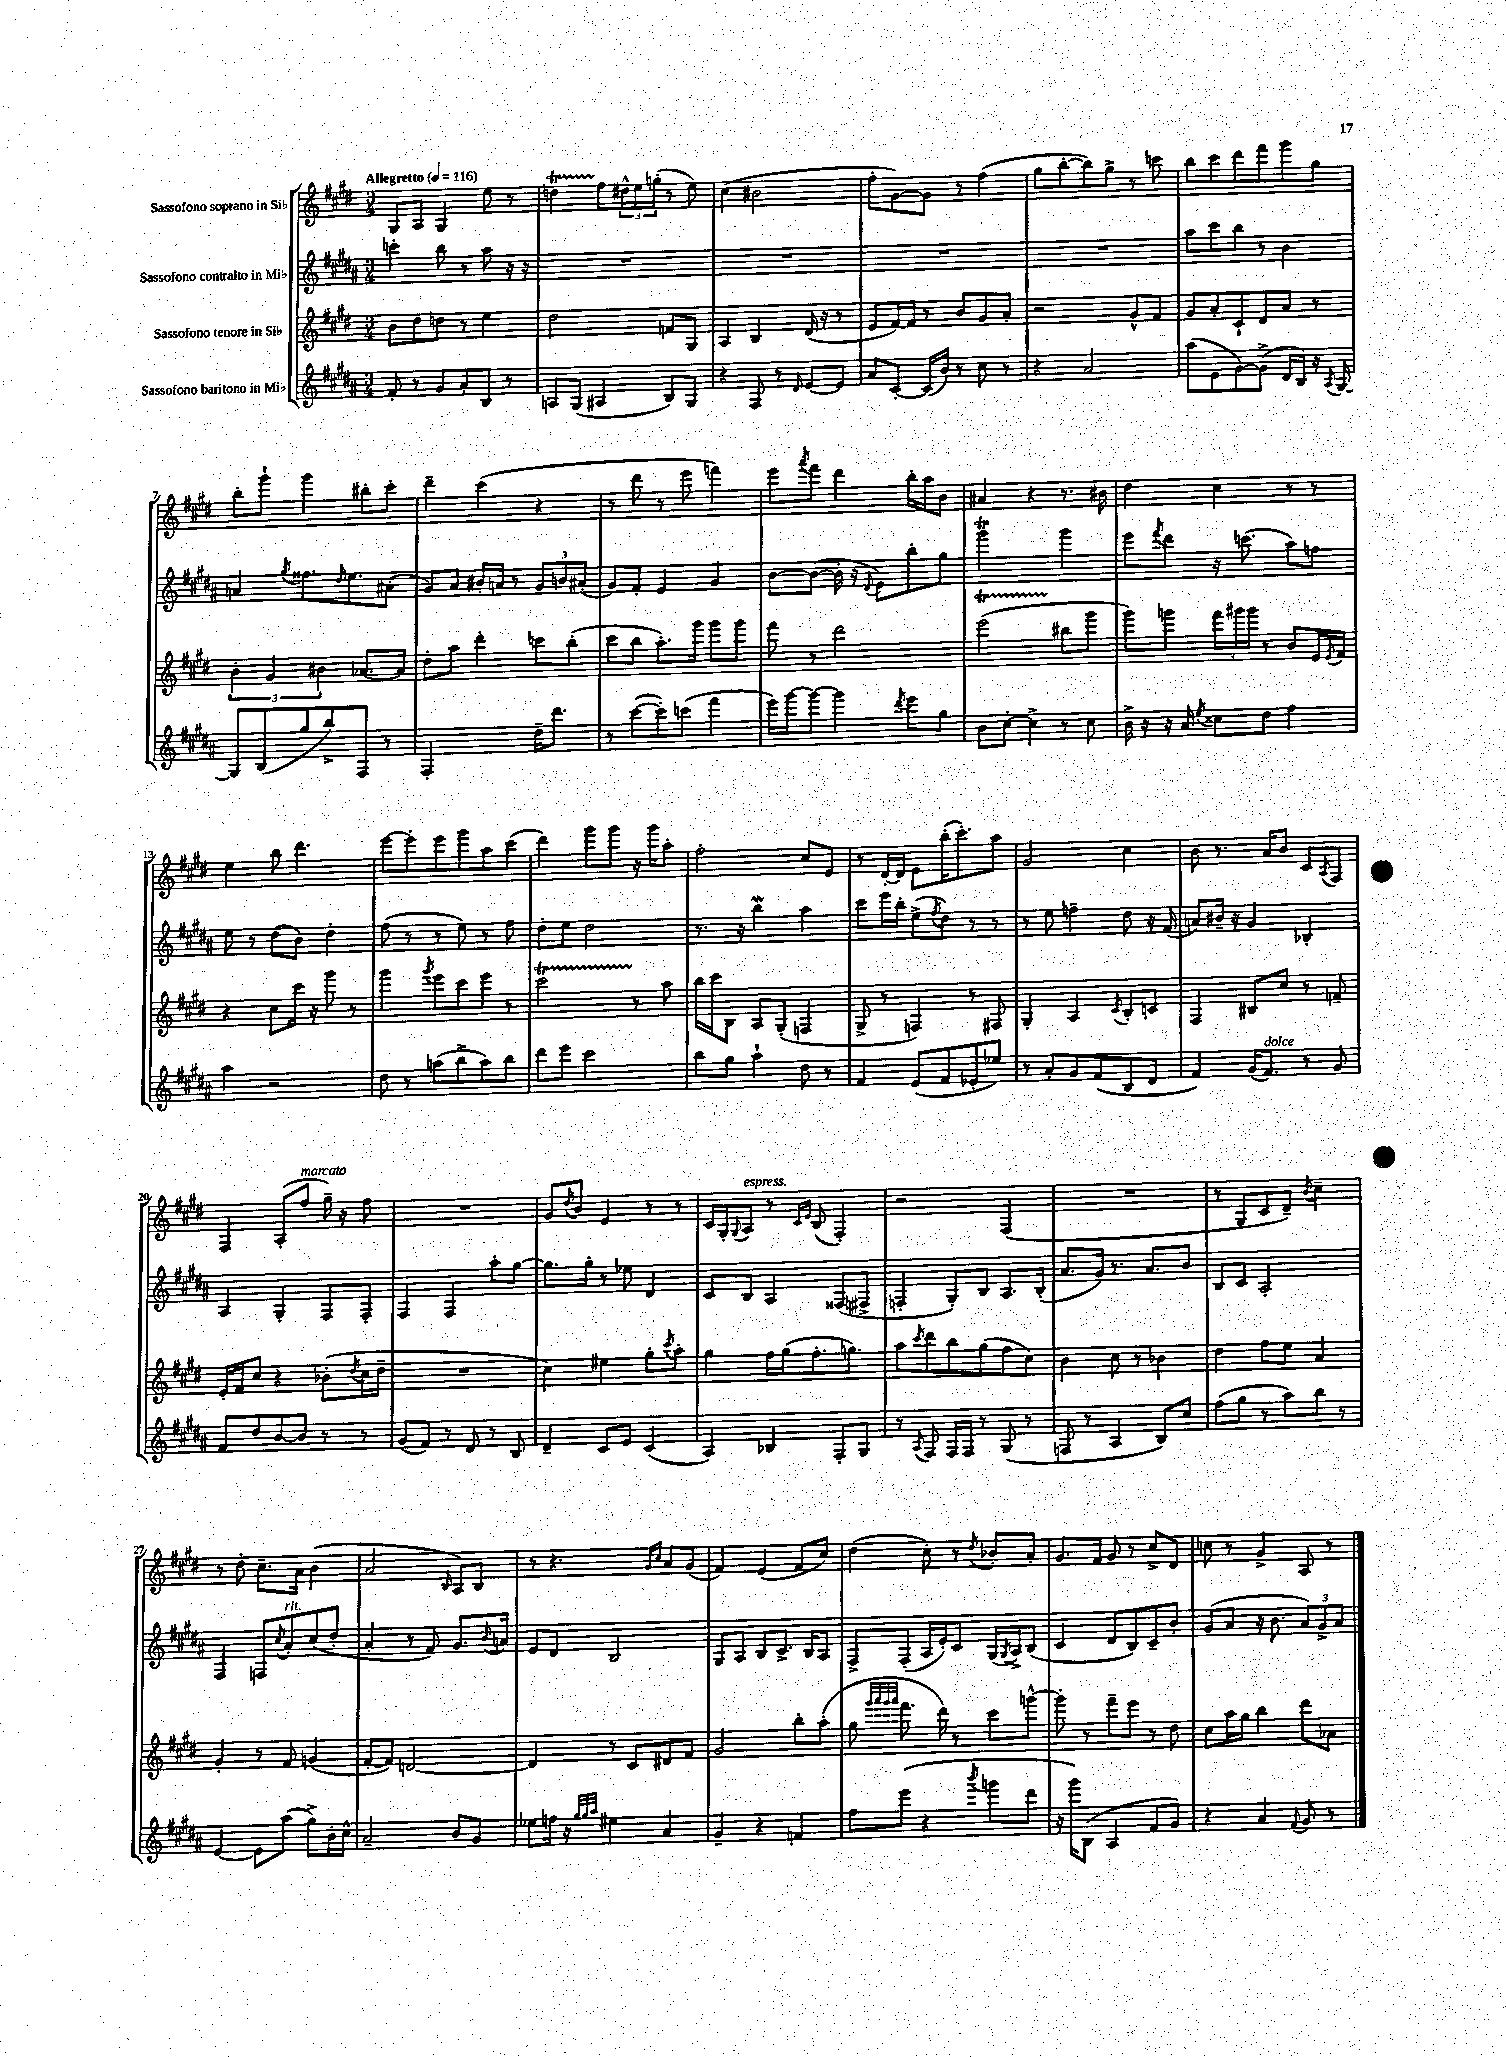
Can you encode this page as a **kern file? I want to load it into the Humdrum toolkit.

**kern	**kern	**kern	**kern
*part4	*part3	*part2	*part1
*staff4	*staff3	*staff2	*staff1
*I"Sassofono baritono in Mi♭	*I"Sassofono tenore in Si♭	*I"Sassofono contralto in Mi♭	*I"Sassofono soprano in Si♭
*clefG2	*clefG2	*clefG2	*clefG2
*k[f#c#g#d#a#]	*k[f#c#g#d#]	*k[f#c#g#d#a#]	*k[f#c#g#d#]
*M3/4	*M3/4	*M3/4	*M3/4
*MM116	*MM116	*MM116	*MM116
=1	=1	=1	=1
!	!	!	!LO:TX:a:B:t=Allegretto
8f#'/	8b\L	4cccn'\	8G#/L
8r	8dd#\	.	8A/J
8g#/L	8ddn\J	8bb\	4G#/
8a#'/	8r	8r	.
8B/J	4ee\	8aa#\	8ee\
8r	.	16r	8r
.	.	16r	.
=2	=2	=2	=2
8An/L	2dd#\	2.r	4ddnT\
(8G#/J	.	.	.
4A#X/	.	.	8ff#\L
.	.	.	24dd#X^^\L
.	.	.	24ee\
.	.	.	(24ggn'\JJ
8B/L)	8fn/L	.	8r
8G#/J	8G#/J	.	8ee\)
=3	=3	=3	=3
4r	4A/	2.r	(4cc#\
8F#/	4B/	.	2b#X\
8r	.	.	.
16qqd#/	.	.	.
[8e/L	(16d#/	.	.
.	16r	.	.
8e/J]	8r	.	.
=4	=4	=4	=4
8a#/L	8e/L	2.r	8ff#'\L
[8c#'/J	[16f#/L)	.	[8g#\)
.	16f#/JJ]	.	.
(16c#/LL]	8r	.	8g#\J]
16b/JJ)	.	.	.
8r	8b/L	.	8r
8cc#\	8g#/	.	(4ff#\
8r	8a'/J	.	.
=5	=5	=5	=5
4r	2r	2.r	8gg#\L
.	.	.	[8bb'\
2a#/	.	.	8bb\])
.	.	.	8gg#^\J
.	8g#^^/L	.	8r
.	8f#/J	.	8cccn\
=6	=6	=6	=6
(8aa#\L	8g#/L	8aa#\L	8bb\L
8e\	8a'/	8ccc#\	8ccc#\
[8g#\)	8c#`/	8bb\J	8ddd#\
(8g#^\J]	8d#/	8r	8fff#\
16d#/LL	8a/J	4b\	8ggg#\
16B/JJ)	.	.	.
16r	8r	.	8gg#\J
8qA#/	.	.	.
[16G#/	.	.	.
!!LO:LB:g=z
=7	=7	=7	=7
8G#/L]	6b'\	4an/	8bb'\L
(8B/	.	.	8ggg#`\J
.	6g#/	.	.
.	.	8qgg#/	.
8gg#/	.	8.ff##X\L	4ggg#\
.	6b#X\	.	.
8bb^/)	.	.	.
.	.	16qqdd#/	.
.	.	8.ee\	.
8F#/J	[8.a-X/L	.	8bb#X'\L
8r	.	(8a#X'\J	8ccc#'\J
.	16a-/Jk]	.	.
=8	=8	=8	=8
2F#'/	8dd#'\L	8g#/L)	4ddd#~\
.	8aa\J	8a#/J	.
.	4ddd#'\	16b#X'/LL	(4ccc#\
.	.	16an/JJ	.
.	.	8r	.
16dd#~\KL	8cccn\L	12g#/L	4r
8.ddd#\J	.	.	.
.	.	12bn/	.
.	(8bb'\J	.	.
.	.	(12a#X'/J	.
=9	=9	=9	=9
8r	8ccc#\L	8g#/L)	8r
([8ccc#\L	8bb\J	8f#'/J	8ddd#\
8ccc#'\])	8.aa'\L)	4e/	8r
(8cccn\J	.	.	8eee\
.	16ggg#\Jk	.	.
4fff#\	8ggg#\L	4g#/	4fffn\)
.	8ggg#\J	.	.
=10	=10	=10	=10
16eee\LL)	8fff#\	[8b\L	8eee\L
[16ggg#\J	.	.	.
.	.	.	8qaaa/
8ggg#\J_	8r	(8b\J_	8fff#\J
4ggg#\]	2ddd#\	16b'\]	4ddd#\
.	.	16r	.
.	.	8qqd#/	.
.	.	8e\L)	.
8qddd#/	.	.	.
8eee\L	.	8bb'\	16bb'\LL
.	.	.	16aa\J
8gg#\J	.	8gg#\J	8b\J
=11	=11	=11	=11
8b\L	(2eeeT\	2ggg#T\	4a#X/
[8cc#'\J	.	.	.
4cc#^\]	.	.	4r
8r	8bb#X\L	4ggg#\	8.r
8cc#\	8ggg#\J	.	.
.	.	.	16b#X\
=12	=12	=12	=12
16b^\	8ggg#\L)	8eee\L	4dd#\
16r	.	.	.
.	.	8qfff#/	.
16r	8gggn\J	8ddd#\J	.
16a#/	.	.	.
8qee/	.	.	.
8cc##X\L	24fff#\LL	16r	4cc#\
.	24ggg#X\	.	.
.	.	(8.cccn\	.
.	24ggg#\JJ	.	.
8dd#\J	8r	.	.
4ff#\	8b/L	8aa#\L)	8r
.	16e/L	8ffn\J	8r
.	8qe/	.	.
.	16f#/JJ	.	.
!!LO:LB:g=z
=13	=13	=13	=13
4aa#\	4r	8ee\	4ee\
.	.	8r	.
2r	8cc#\L	(8dd#\L	8bb\
.	16ccc#\Jk	8b\J)	4.ddd#\
.	16r	.	.
.	8ggg#\	4dd#'\	.
.	8r	.	.
=14	=14	=14	=14
8dd#\	4ggg#\	(8ff#\	[8eee\L
8r	.	8r	8eee'\]
.	8qggg#/	.	.
(8aan\L	8eee\L	8r	8eee\
8bb^\	8ccc#\	8ee\)	8ggg#\
8aa\)	8eee\J	8r	8aa\
8bb\J	8r	8ff#\	(8ccc#\J
=15	=15	=15	=15
8ddd#\L	2ccc#T\	8dd#'\L	4ddd#\)
8eee\J	.	8ee\J	.
2ccc#\	.	2dd#\	8ggg#\L
.	.	.	8ggg#\J
.	8r	.	16r
.	.	.	16ggg#\KL
.	8aa\	.	8aa'\J
=16	=16	=16	=16
8bb\L	16bb\LL	8.r	2ff#'\
.	16ccc#\J	.	.
8gg#\J	8B\J	.	.
.	.	16r	.
4aa#`\	8A/L	4bbw\	.
.	(8G#'/J	.	.
8dd#\	4Fn/	4aa#\	8cc#/L
8r	.	.	8e/J
=17	=17	=17	=17
4f#/	8G#^/	8ccc#\L	8r
.	8r	16eee\L	[16d#'/LL
.	.	16bb'\JJ	16d#/JJ]
(8e/L	4Fn/)	(8ee^\L	8e\L
.	.	8qff#/	.
8f#/	.	8dd#\J)	(16bb'\K
.	.	.	8.ccc#'\)
8e-X'/	8r	8r	.
8ee-X/J)	8F#X/	8r	8aa\J
=18	=18	=18	=18
8r	4G#'/	8r	2g#/
8a#'/L	.	8ee\	.
8g#/	4A/	4ffn~\	.
(8f#/	.	.	.
.	8qc#/	.	.
8B/	8B'/L	8dd#\	4cc#\
8d#/J	8cn/J	16r	.
.	.	(16f#/	.
=19	=19	=19	=19
4f#/)	4F#/	8an/L)	8b\
.	.	16b#X~/Jk	8.r
.	.	16r	.
(16g#/KL	8B#X/L	4g#/	.
!LO:TX:a:i:t=dolce	!	!	!
8.f#/J)	.	.	16a/KL
.	8cc#/J	.	8b/J
8r	8r	4B-X'/	8c#/L
.	.	.	8qA/
8g#/	8fn~/	.	8F#/J
!!LO:LB:g=z
=20	=20	=20	=20
8f#/L	16e'/LL	4A#/	4F#/
.	16f#/J	.	.
8dd#/	8cc#/J	.	.
[8b/	4r	4G#'/	(8A'/L
!	!	!	!LO:TX:a:i:t=marcato
8b/J]	.	.	8ff#/J
8r	(8b-X'\L	8F#/L	16gg#~\)
.	.	.	16r
.	8qdd#/	.	.
8r	16cc#\L	8F#'/J	8ff#\
.	16dd#~\JJ	.	.
=21	=21	=21	=21
(8g#/L	2.r	4F#/	2.r
8f#/J)	.	.	.
8r	.	4F#/	.
8d#/	.	.	.
8r	.	8aa#'\L	.
8B/	.	[8gg#\J	.
=22	=22	=22	=22
4d#~/	4cc#\)	8.gg#\L]	8g#/L
.	.	.	8qdd#/
.	.	.	8b/J
.	.	16gg#'\Jk	.
8c#/L	4ee#X\	8r	4e/
8e/J	.	8ee-X\	.
(4c#/	8gg#'\L	4d#/	8r
.	8qccc#/	.	.
.	8aa'\J	.	8r
=23	=23	=23	=23
4A#/)	4gg#\	8c#/L	16c#/LL
.	.	.	16G#'/J
.	.	.	8qqG#/
!	!	!	!LO:TX:a:i:t=espress.
.	.	8B/J	8A/J
4B-X/	16ff#\LL	4A#/	8r
.	(16gg#\J	.	.
.	.	.	16qqc#/LL
.	.	.	16qqe/JJ
.	8.ff#'\	.	(8B/
8F#'/L	.	(8F##X/L	4F#'/)
.	8.ggn\J)	.	.
8G#/J	.	8F#X^/J	.
=24	=24	=24	=24
8r	8aa\L	4Fn'/	2r
8qA#/	8qccc#/	.	.
8F#/	8ddd#\	.	.
16F#/LL	8bb\	8G#'/L)	.
16F#/JJ	.	.	.
8r	(8gg#\	8B/J	.
(8G#/	8ff#\	8.A#/L	(4F#/
8r	8cc#\J)	.	.
.	.	(16B'/Jk	.
=25	=25	=25	=25
8Fn/	4b\	8.a#/L	2.r
8r	.	.	.
.	.	16g#/Jk)	.
4A#/	8cc#\	8.r	.
.	8r	.	.
.	.	8.a#/L	.
8B/L)	4b-X\	.	.
8cc#/J	.	8b/J	.
=26	=26	=26	=26
(8ff#\L	4dd#\	8B/L	8r
8gg#\J	.	8c#/J	8G#/L
8r	8ff#\L	2A#'/	8c#/
8aa#\L)	8ee\J	.	8d#~/J)
.	.	.	8qb/
8bb\J	4a/	.	4cc#~\
8r	.	.	.
!!LO:LB:g=z
=27	=27	=27	=27
[4e/	4g#'/	4F#/	8r
.	.	.	8dd#'\
8e\L]	8r	8Fn/L	8.cc#~\L
.	.	8qcc#/	.
!	!	!LO:TX:a:i:t=rit.	!
(8aa#\J	8f#/	8a#'/	.
.	.	.	16a\Jk
8gg#^\L)	(4gn/	(8cc#/	(4b\
16b'\L	.	8dd#'/J	.
16cc#^^\JJ	.	.	.
=28	=28	=28	=28
2a#~/	[8f#'/L	4a#'/	2a/
.	8f#/J])	.	.
.	[2dn/	8r	.
.	.	8f#/)	.
.	.	.	16qqB/
8b/L	.	8.g#/L	8A/L)
8g#/J	.	.	8B/J
.	.	8qqb/	.
.	.	16an/Jk	.
=29	=29	=29	=29
8ee-X\L	4d/]	8e/L	8r
16ffn\Jk	.	8d#/J	4.r
16r	.	.	.
32qqgg#/LLL	.	.	.
32qqgg#/	.	.	.
32qqaa#/JJJ	.	.	.
4ee#X\	8r	2B/	.
.	8c#/L	.	.
.	.	.	16qqg#/LL
.	.	.	16qqcc#/JJ
4a#/	8d#X/	.	8a/L
.	8f#/J	.	(8g#/J
=30	=30	=30	=30
4g#~/	2g#/	8G#/L	4f#/)
.	.	8A#/J	.
4r	.	8B/L	(4e/
.	.	8.c#^/J	.
4fn/	8bb'\L	.	8f#/L
.	.	16B/KL	.
.	(8aa'\J	8A#/J	8cc#/J)
=31	=31	=31	=31
8ff#\L	8gg#\	8F#^/L	(4dd#\
.	32qqggg#/LLL	.	.
.	32qqaaa/	.	.
.	32qqggg#/	.	.
.	32qqaaa/JJJ	.	.
(8eee\J	8.fff#\	(8F#'/J	.
4r	.	16A#/LL	8cc#'\)
.	16ddd#\)	16e'/J)	.
.	8r	8c#/J	8r
8qbbb/	.	.	8qdd#/
8gggn\L	8ccc#\L	(16G#/LL	8b-X'/L
.	.	8qG#/	.
.	.	16A#^/J)	.
8ddd#\J	[8gggn^^\J	(8B/J	8a'/J
=32	=32	=32	=32
16r	8ggg'\]	4c#/	8.g#/L
16ggg#\KL)	.	.	.
(8B\J	8r	.	.
.	.	.	16f#/Jk
4A#/	8fff#~\L	8d#/L	8g#/
.	8eee\J	8B/)	8r
8f#/L	8r	8c#~/	8cc#^/L
8g#/J)	8dd#\	8b'/J	8d#/J
=33	=33	=33	=33
4r	8cc#\L	(8g#/L	8ccn\
.	16aa\L	8a#/J	8r
.	16gg#\JJ	.	.
4a#/	4bb\	16r	4g#^/
.	.	8.b\	.
8qqf#/	.	.	.
8g#/	8ddd#\L	12a#/L)	8A/
.	.	12g#^/	.
8r	8a-X\J	.	8r
.	.	12a#/J	.
==	==	==	==
*-	*-	*-	*-
